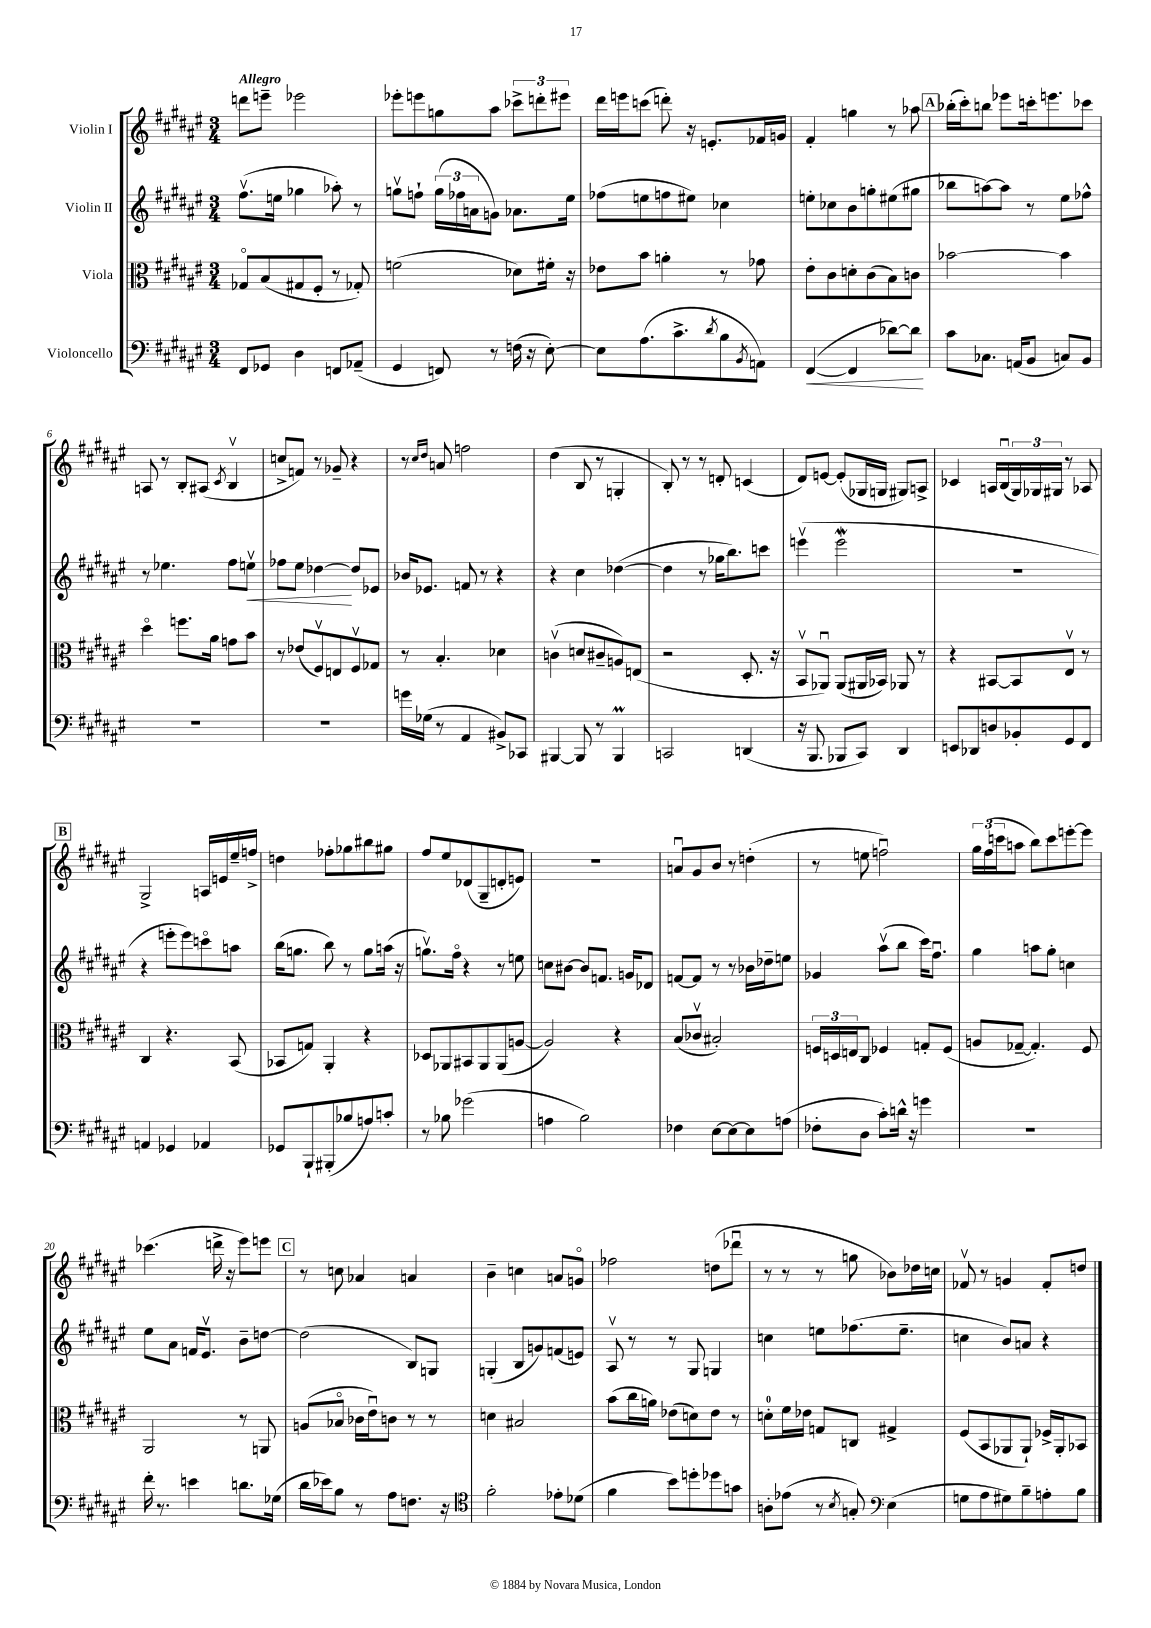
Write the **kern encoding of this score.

**kern	**kern	**kern	**kern
*staff4	*staff3	*staff2	*staff1
*clefF4	*clefC3	*clefG2	*clefG2
*k[f#c#g#d#a#e#]	*k[f#c#g#d#a#e#]	*k[f#c#g#d#a#e#]	*k[f#c#g#d#a#e#]
*M3/4	*M3/4	*M3/4	*M3/4
8FF#	8G-o	(8.ff#v	8ddd
8GG-	(8B	.	8eee~
.	.	16ee	.
4D#	8G#	4gg-	2eee-
.	8F#'	.	.
8FF	8r	8aa-')	.
(8AA-~	8G-')	8r	.
=	=	=	=
4GG#	(2f	8ggv	8eee-'
.	.	8ff`	8eee
8FF)	.	(24gg	8gg
.	.	24ff-	.
.	.	24a	.
8r	.	8g)	8aa#
(16F	8d-)	8.a-	12ccc-^
16r	.	.	.
.	.	.	12ddd'
[8E#')	16f#'	.	.
.	.	.	12eee#
.	16r	16ee#	.
=	=	=	=
8E#]	8e-	(8ff-	16ddd#
.	.	.	16eee
(8.A#	8b	8ee	(8ccc
.	4a'	8ff	8ddd')
8.c#^	.	.	.
.	.	8ee#)	16r
.	.	.	8.e'
8qd#	.	.	.
8B	8r	4cc-	.
8qBB	.	.	.
8AA)	8g-	.	16f-
.	.	.	16g
=	=	=	=
([4FF#	8e#'	8ee'	4f#'
.	8c#	8cc-	.
4FF#]	8d'	8b	4gg
.	(8c#	8gg'	.
[8d-)	8B)	(8ee#	8r
8d-]	8c	8gg#	8aa-
=	=	=	=
8c#	[2b-	8bb-	(16bb-'
.	.	.	16ccc#')
8.C-	.	[8aa)	8bb
.	.	8aa]	8eee-
(16AA	.	.	.
8BB	.	8r	16ccc'
.	.	.	8.eee
8C)	4b-]	8ee#	.
8BB	.	8ff-^^	8ccc-
=	=	=	=
2.r	4dd#o	8r	8A
.	.	4.ee-	8r
.	8.ff	.	8B'
.	.	.	(8A#
.	16a#	.	.
.	.	.	8qc#
.	8g	8ff#	4Bv
.	8b	8eev	.
=	=	=	=
2.r	8r	8ff-	8cc^
.	(8e-	8ee#	8f)
.	8F#v)	[4dd-	8r
.	8E	.	8g-~
.	8F#v	8dd-]	4r
.	8G-	8e-	.
=	=	=	=
16g	8r	16b-	8r
(16G-	.	8.e-	.
.	.	.	16qqcc#
.	.	.	16qqdd#
8r	4.B'	.	8a
4AA#	.	8f	2ff
.	.	8r	.
8BB#^)	4d-	4r	.
8CC-	.	.	.
=	=	=	=
[4BBB#	(4cv	4r	(4dd#
8BBB#]	8d	4cc#	8B
8r	8c#~	.	8r
4BBB#	8A)	([4dd-	4G'
.	(8E	.	.
=	=	=	=
2CC	2r	4dd-]	8B')
.	.	.	8r
.	.	8r	8r
.	.	16gg-	8d'
.	.	8.bb)	.
(4DD	8.D#'	.	(4c
.	.	8ccc	.
.	16r	.	.
=	=	=	=
16r	8BBv	(4eeev	8d#)
8.BBB	.	.	.
.	8AA-u)	.	[8e
8BBB-	(8AA-	2eee	(8e']
8CC#)	16AA#	.	16G-
.	16BB-)	.	16G
4DD#	8AA-	.	8G#)
.	8r	.	8A^
=	=	=	=
8EE	4r	2.r	4c-
8DD-	.	.	.
8D	[8BB#	.	16A
.	.	.	(16Bu
8BB-'	8BB#]	.	24G#)
.	.	.	24G-
.	.	.	24G#
8GG#	8E#v	.	8r
8FF#	8r	.	8A-
=	=	=	=
4AA	4C#	4r	2G#^
4GG-	4.r	8eee'	.
.	.	8eee)	.
4AA-	.	8ccco	16A
.	.	.	16e
.	(8BB	8aa	16ee#~
.	.	.	16ff^
=	=	=	=
8GG-	8BB-	(16bb	4dd
.	.	8.gg	.
8BBB`	8G)	.	.
(8BBB#'	4AA#'	8bb)	8ff-'
8B-	.	8r	8gg-
8A)	4r	8gg	8bb#
8c'	.	(16aa	8gg#
.	.	16r	.
=	=	=	=
8r	8D-	8.ggv)	8ff#
8B-	8AA-	.	8ee#
.	.	16ff#o	.
(2g-	8BB#	4r	(8d-
.	8AA-	.	8G#~
.	(8AA-	8r	8d'
.	[8A	8ee	8e)
=	=	=	=
4A	2A])	8cc	2.r
.	.	[8b#	.
2B)	.	8b#]	.
.	.	8.f	.
.	4r	.	.
.	.	16g	.
.	.	8d-	.
=	=	=	=
4F-	(8B	[8f	8au
.	8c-v	8f]	8g#
[8E#	2B#')	8r	8b
8E#_	.	8r	8r
8E#]	.	16b-	(4dd'
.	.	16dd-~	.
(8A	.	8ee	.
=	=	=	=
8F-'	24F	4g-	8r
.	24D	.	.
.	24E	.	.
8D#	8C#	.	8ee
8c#')	4F-	(8aa#v	2ffu)
16d^^	.	8bb	.
16r	.	.	.
4g	8G'	16ccc#)	.
.	.	8.ff#u	.
.	(8F-	.	.
=	=	=	=
2.r	8A	4gg#	24gg#
.	.	.	(24ff#
.	.	.	24ccc
.	[8G-~	.	8aa
.	4.G-'])	8aa	8bb)
.	.	8gg#'	8ccc
.	.	4cc	[8eee'
.	8F#	.	8eee]
=	=	=	=
16f#'	2AA#	8ee#	(4.ccc-
8.r	.	.	.
.	.	8a#	.
4e	.	16f	.
.	.	8.e#v	.
.	.	.	16ddd^
.	.	.	16r
8.d	8r	8b~	8eee#)
.	8AA	[8dd	8eee
(16G-	.	.	.
=	=	=	=
16d#	(8A	(2dd]	8r
16e-)	.	.	.
8B	8B-o	.	8cc
8r	16c-	.	4a-
.	16e#u)	.	.
8A#	8c	.	.
8.F	8r	8B)	4a
.	8r	8G	.
16r	.	.	.
=	=	=	=
*clefC4	*	*	*
2f#'	4d	(4G'	4b~
.	2B#	8B	4cc
.	.	8g)	.
8e-'	.	(8f	8a
(8d-	.	8e)	8go
=	=	=	=
4f#	(8b	8A#v	2ff-
.	16cc#	8r	.
.	16a)	.	.
8b)	(8e-	8r	.
8dd'	8d)	8G#	.
8dd-	8e-	4G	(8dd
8g	8r	.	8ddd-u
=	=	=	=
8A'	8d'	4cc	8r
(8e-	16f#	.	8r
.	16e-	.	.
8r	8G	8ee	8r
8qB	.	.	.
8G')	8C	(8.ff-	8gg
*clefF4	*	*	*
(4E#	4G#^	.	8b-)
.	.	8.ee~	.
.	.	.	16dd-
.	.	.	16cc
=	=	=	=
8G	(8F#	4cc	8f-v
8A#	8BB	.	8r
8G#)	8AA-	8b)	4g
8B~	8AA-`)	8a	.
8A'	16F-^	4r	8f-'
.	16AA-'	.	.
8B	8BB-	.	8dd
==	==	==	==
*-	*-	*-	*-
